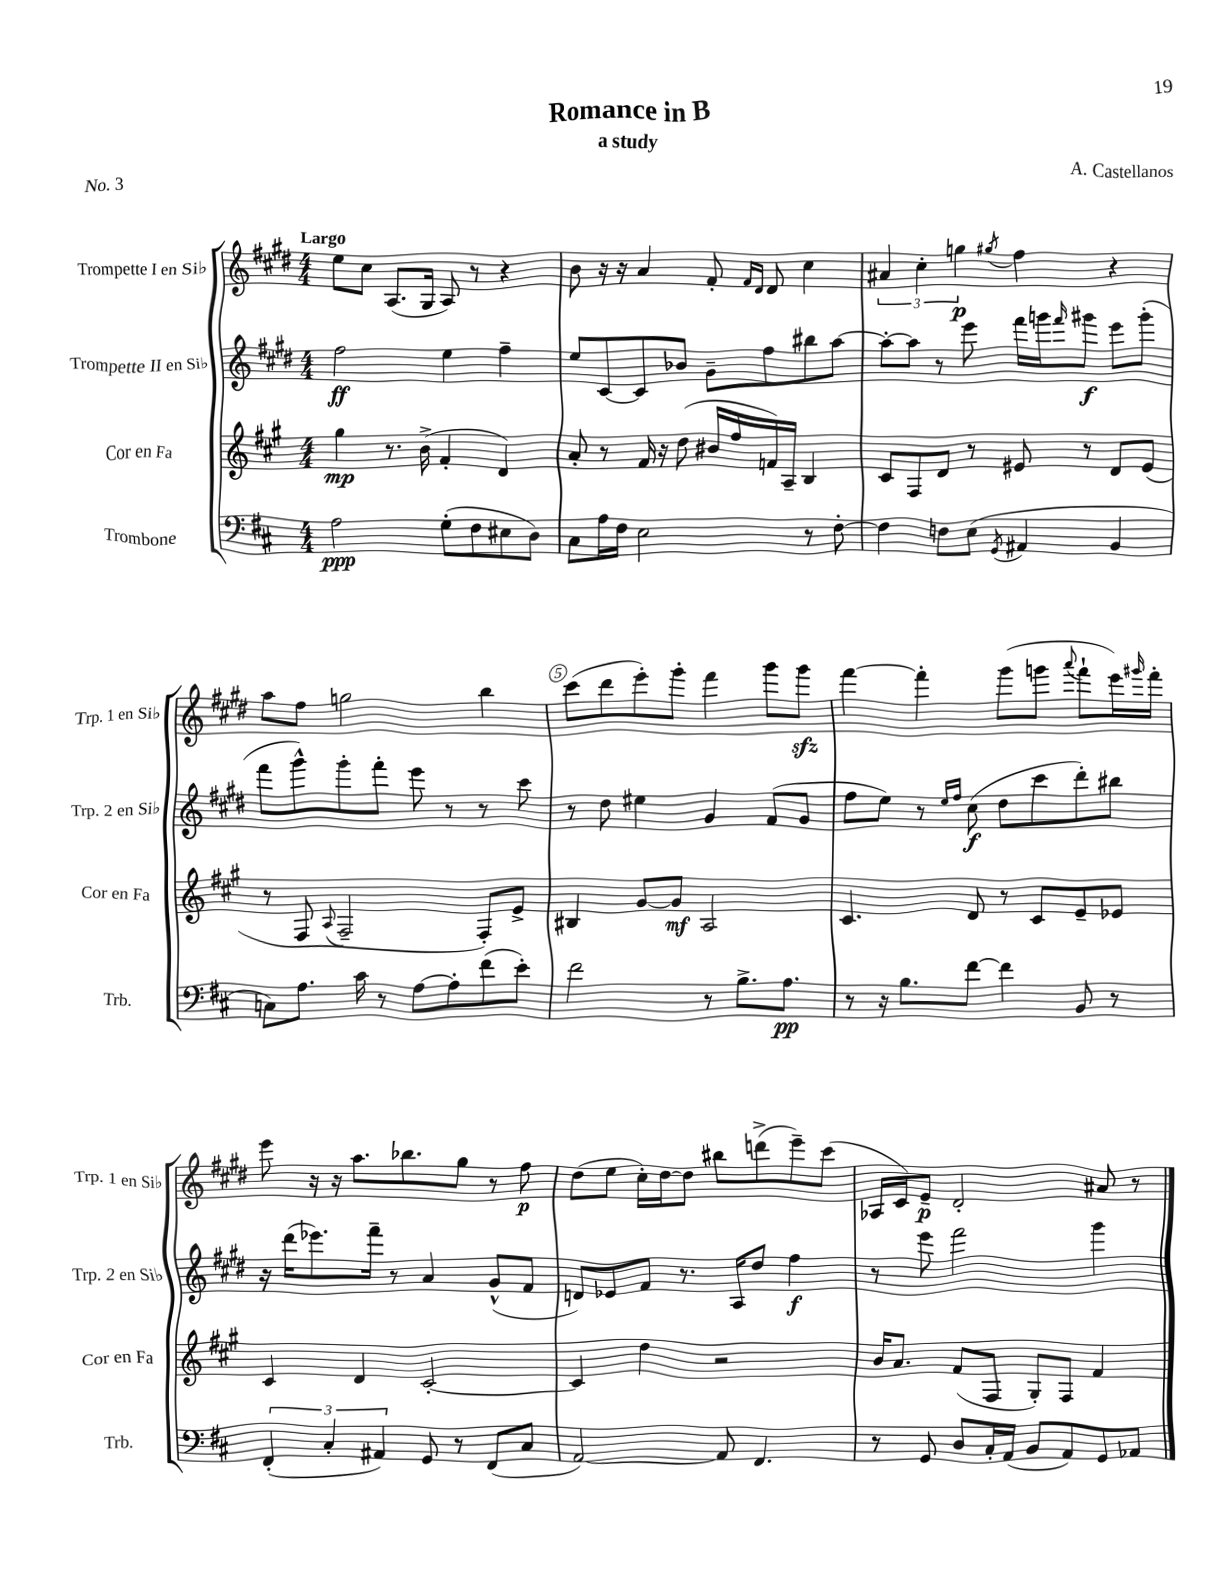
\header { title = "Romance in B" composer = "A. Castellanos" subtitle = "a study" piece = "No. 3" }
<<
\new StaffGroup <<
\new Staff = "s0" \with { instrumentName = "Trompette I en Sib" shortInstrumentName = "Trp. 1 en Sib" } {
    \clef treble \key e \major \numericTimeSignature \time 4/4 \tempo "Largo"
    e''8 cis''8 a8.( gis16 a8) r8 r4 |
    b'8 r16 r16 a'4 fis'8-. \grace { fis'16 dis'16 } dis'8 cis''4 |
    \tuplet 3/2 { ais'4 cis''4-. g''4\p } \acciaccatura { gis''8 } fis''4 r4 |
    a''8 fis''8 g''2 b''4 |
    cis'''8( dis'''8 e'''8-.) gis'''8-. fis'''4 gis'''8 gis'''8\sfz |
    fis'''4~ fis'''4-. gis'''8( g'''8 \appoggiatura { a'''8 } fis'''8-! e'''16) \grace { gis'''16 } fis'''16-. |
    e'''8 r16 r16 a''8. bes''8. gis''8 r8 fis''8\p |
    dis''8( e''8 cis''16-.) dis''16~ dis''8 bis''8 d'''8->( e'''8--) cis'''8( |
    aes16 cis'16) e'8--\p dis'2-. ais'8 r8 \bar "|." |
}
\new Staff = "s1" \with { instrumentName = "Trompette II en Sib" shortInstrumentName = "Trp. 2 en Sib" } {
    \clef treble \key e \major \numericTimeSignature \time 4/4
    fis''2\ff e''4 fis''4-- |
    e''8 cis'8~ cis'8 bes'8 gis'8-- fis''8 bis''8 a''8~ |
    a''8~-. a''8 r8 e'''8 fis'''16 g'''16 \grace { fis'''16 } gis'''8\f e'''8 gis'''8-.( |
    fis'''8 gis'''8-^) gis'''8-. fis'''8-. e'''8 r8 r8 cis'''8 |
    r8 dis''8 eis''4 gis'4 fis'8( gis'8 |
    fis''8 e''8) r8 \grace { e''16 fis''16 } cis''8\f( dis''8 cis'''8 dis'''8-.) bis''8 |
    r16 dis'''16( ees'''8.) fis'''16-- r8 a'4 gis'8-^( fis'8 |
    d'8) ees'8 fis'8 r8. a16 dis''8 fis''4\f |
    r8 e'''8 fis'''2 gis'''4 \bar "|." |
}
\new Staff = "s2" \with { instrumentName = "Cor en Fa" shortInstrumentName = "Cor en Fa" } {
    \clef treble \key a \major \numericTimeSignature \time 4/4
    gis''4\mp r8. b'16->( fis'4-. d'4) |
    a'8-. r8 fis'16 r16 d''8( bis'16 fis''16 f'16) a16-- b4 |
    cis'8 fis8 d'8 r8 eis'8 r8 d'8 eis'8( |
    r8 fis8 \appoggiatura { a8 } fis2-- fis8-.) e'8-> |
    bis4 gis'8~ gis'8\mf a2 |
    cis'4. d'8 r8 cis'8 e'8-- ees'8 |
    cis'4 d'4 cis'2~-. |
    cis'4 d''4 r2 |
    b'16 a'8. fis'8( fis8 gis8-.) fis8 fis'4 \bar "|." |
}
\new Staff = "s3" \with { instrumentName = "Trombone" shortInstrumentName = "Trb." } {
    \clef bass \key d \major \numericTimeSignature \time 4/4
    a2\ppp g8-.( fis8 eis8 d8) |
    cis8 a16 fis16 e2 r8 fis8~-. |
    fis4 f8 e8( \acciaccatura { g,8 } ais,4 b,4 |
    c8) a8. cis'16 r8 a8~ a8-. fis'8( e'8-.) |
    fis'2 r8 b8.-> a8.\pp |
    r8 r16 b8. fis'8~ fis'4 b,8 r8 |
    \tuplet 3/2 { fis,4-.( cis4-. ais,4) } g,8 r8 fis,8( cis8 |
    a,2~) a,8 fis,4. |
    r8 g,8 d8 cis16-. a,16( b,8 a,8) g,8 aes,8 \bar "|." |
}
>>
>>
\layout { \context { \Score \override BarNumber.break-visibility = ##(#f #t #t) barNumberVisibility = #(every-nth-bar-number-visible 5) \override BarNumber.stencil = #(make-stencil-circler 0.1 0.3 ly:text-interface::print) } }
